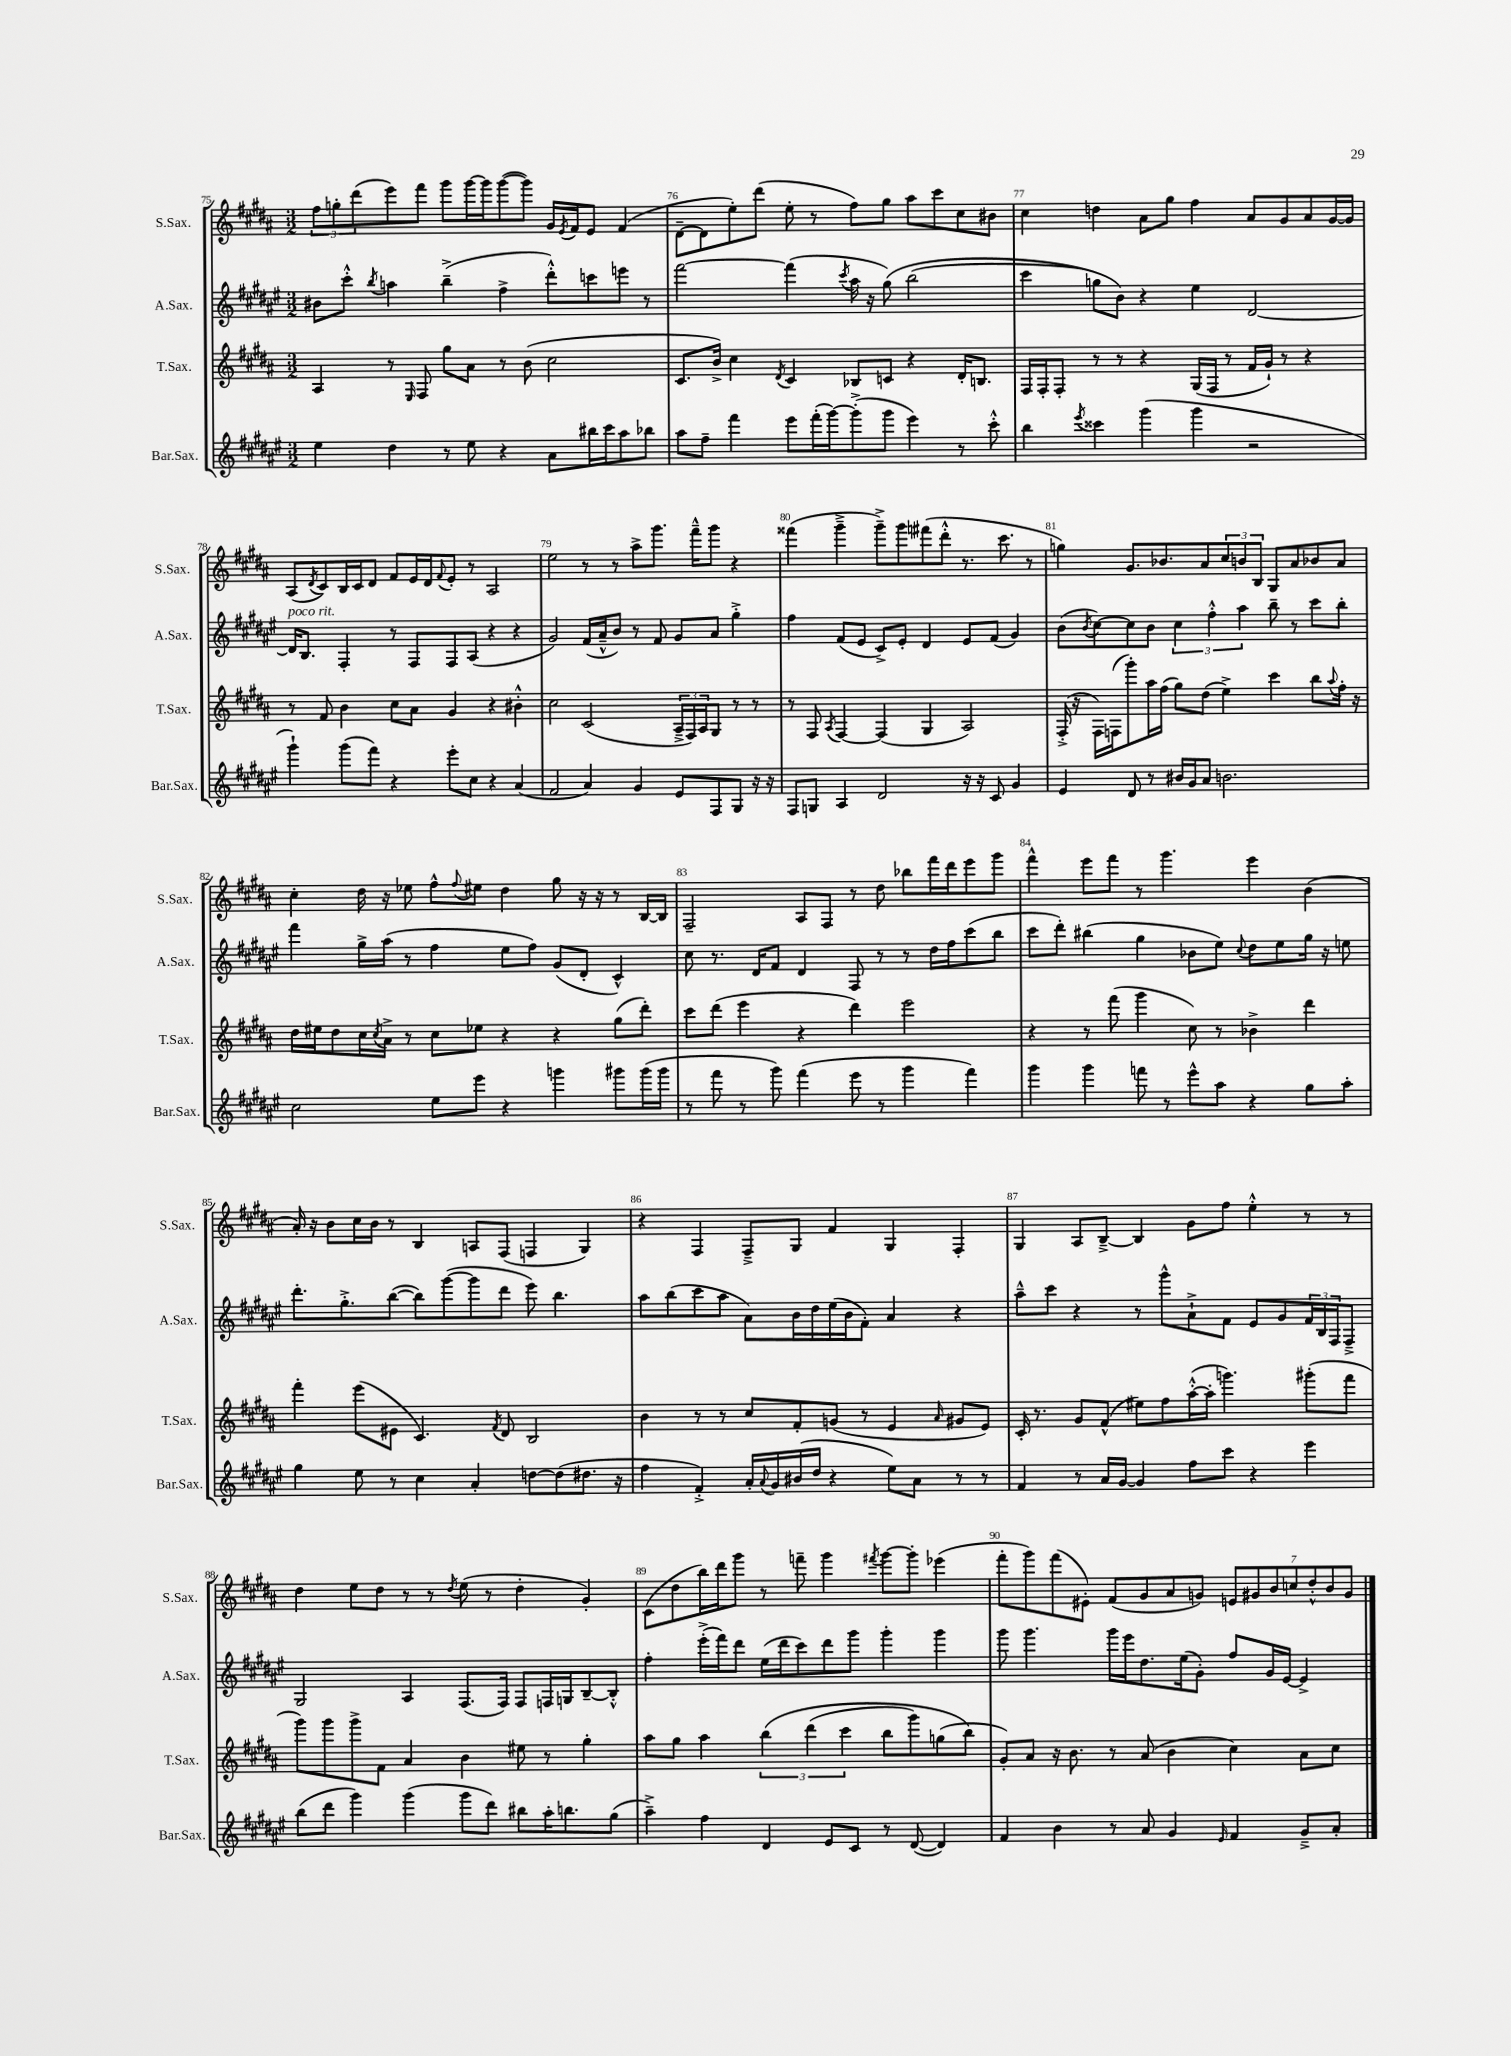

**kern	**kern	**kern	**kern
*staff4	*staff3	*staff2	*staff1
*clefG2	*clefG2	*clefG2	*clefG2
*k[f#c#g#d#a#e#]	*k[f#c#g#d#a#]	*k[f#c#g#d#a#e#]	*k[f#c#g#d#a#]
*M3/2	*M3/2	*M3/2	*M3/2
4ee#\	4A#/	8b#\L	12ff#\L
.	.	.	12gg'\
.	.	8ccc#'^^\J	.
.	.	.	(12ddd#\
.	.	8qbb/	.
4dd#\	8r	4aa\	8eee\)
.	16qqE/	.	.
.	8F#/	.	8fff#\J
8r	8gg#\L	(4bb~^\	8ggg#\L
8ee#\	8a#\J	.	[16ggg#\L
.	.	.	16ggg#\]J
4r	8r	4ff#^\	([8ggg#\
.	(8b\	.	8ggg#\]J)
8a#\L	2cc#\	8ddd#'^^\L)	16g#/LL
.	.	.	8qe/
.	.	.	16f#/J
16bb#\L	.	8ccc\	8e/J
16ccc#\J	.	.	.
8aa#\	.	8eee\J	(4f#/
8bb-\J	.	8r	.
=	=	=	=
8aa#\L	8.c#/L	[2fff#\	[8d#~\L
8ff#~\J	.	.	8d#\]
.	16b^/Jk)	.	.
4fff#\	4cc#\	.	8ee'\)
.	.	.	(8ddd#\J
.	8qd#/	.	.
8eee#\L	4c#/	(4fff#\]	8ee'\
(16fff#'\L	.	.	8r
[16ggg#\J)	.	.	.
.	.	8qccc#/	.
(8ggg#'^\]	8B-/L	16aa#\	8ff#\L)
.	.	16r	.
8ggg#\J	8c/J	&(8gg#\)	8gg#\J
4eee#\)	4r	(2bb\	8aa#\L
.	.	.	8ccc#\
8r	16d#'/LK	.	8cc#\
.	8.B/J	.	.
8ccc#'^^\	.	.	8b#\J
=	=	=	=
4bb\	16F#/LL	4ccc#\	4cc#\
.	16F#'/J	.	.
.	8F#'/J	.	.
8qeee#/	.	.	.
4ccc##\	8r	8gg\L)	4dd\
.	8r	8b\J&)	.
(4ggg#\	4r	4r	8a#\L
.	.	.	8gg#\J
4ggg#\	(16G#/LL	4ee#\	4ff#\
.	16F#/JJ	.	.
.	8r	.	.
2r	16f#/LL	[2d#/	8a#/L
.	16g#`/JJ)	.	.
.	8r	.	8g#/
.	4r	.	8a#/
.	.	.	[16g#/L
.	.	.	16g#/]JJ
=	=	=	=
4ggg#`\)	8r	16d#/]LK	(8A#/L
.	.	8.B/J	.
.	.	.	8qd#/
.	8f#/	.	8c#/)
(8ggg#\L	4b\	4F#'/	16B/L
.	.	.	16c#/J
8fff#\J)	.	.	8d#/J
4r	8cc#\L	8r	8f#/L
.	8a#\J	8F#/L	16e/L
.	.	.	16d#/J
.	.	.	8qqf#/
8eee#'\L	4g#/	8F#/	8e'/J
8cc#\J	.	(8A#/J	8r
4r	4r	4r	2A#/
(4a#/	4b#'^^\	4r	.
=	=	=	=
2f#/	2cc#\	2g#/)	2ee\
4a#/)	(2c#/	(16f#/LL	8r
.	.	16a#~^^/J	.
.	.	8b/J)	8r
4g#/	.	8r	8aa#^\L
.	.	8f#/	8.ggg#\J
8e#/L	24A#~^/LL	8g#/L	.
.	24F#/)	.	.
.	.	.	16fff#~^^\LK
.	24A#/J	.	.
8F#/	8G#/J	8a#/J	8ggg#\J
8G#/J	8r	4gg#'^\	4r
16r	8r	.	.
16r	.	.	.
=	=	=	=
8F#/L	8r	4ff#\	(4fff##\
8G/J	8F#/	.	.
.	8qA#/	.	.
4A#/	[4F#/	(8f#/L	4ggg#~^\
.	.	8e#/J	.
2d#/	(4F#/]	8c#^/L)	8ggg#~^\L)
.	.	8e#'/J	8ggg#\
.	4G#/	4d#/	(8fff#\
.	.	.	8ddd#'^^\J
16r	2A#/)	8e#/L	8.r
16r	.	.	.
8c#/	.	(8f#/J	.
.	.	.	8.ccc#\
4g#/	.	4g#/)	.
.	.	.	8r
=	=	=	=
4e#/	(16F#'^/	(8b\L	4gg\)
.	16r	.	.
.	.	8qb/	.
.	16F#\LL)	[8cc#\)	.
.	(16F\J	.	.
8d#/	8ggg#'\)	8cc#\]	8.g#/L
8r	16aa#\L	8b\J	.
.	(16ff#\JJ	.	8.b-/
16b#/LL	8gg#\L)	6cc#\	.
16g#/J	.	.	.
8a#/J	(8dd#\J	.	8a#/
.	.	6ff#'^^\	.
2.b\	4ee^\)	.	12cc#/
.	.	6aa#\	12b/
.	.	.	12B/J
.	4ccc#\	8bb~\	8G#/L
.	.	8r	8a#/
.	8bb\L	8ccc#\L	8b-/
.	8qqaa#/	.	.
.	16ff#'\Jk	8bb'\J	8a#/J
.	16r	.	.
=	=	=	=
2cc#\	16dd#\LL	4fff#\	4cc#'\
.	16ee#\J	.	.
.	8dd#\	.	.
.	16cc#\L	16gg#^\LL	16dd#\
.	8qcc#/	.	.
.	16a#^\JJ	(16aa#\JJ	16r
.	8r	8r	8ee-\
8ee#\L	8cc#\L	4ff#\	8ff#^^\L
.	.	.	8qqff#/
8eee#\J	8ee-\J	.	8ee#\J
4r	4r	8ee#\L	4dd#\
.	.	8ff#\J)	.
4ggg\	4r	(8g#/L	8gg#\
.	.	8d#'/J	16r
.	.	.	16r
8ggg#\L	(8gg#\L	4c#^^/)	8r
(16ggg#\L	8ddd#'\J)	.	[16B/LL
16ggg#\JJ	.	.	16B/]JJ
=	=	=	=
8r	8ccc#\L	8cc#\	2F#~/
8fff#\	(8ddd#\J	8.r	.
8r	4eee\	.	.
.	.	16d#/LK	.
8ggg#\)	.	8f#/J	.
(4fff#\	4r	4d#/	8A#/L
.	.	.	8F#/J
8eee#\	4ddd#\)	8F#/	8r
8r	.	8r	8dd#\
4ggg#\	2eee\	8r	8bb-\L
.	.	16dd#\LL	16fff#\L
.	.	16ff#\J	16ddd#\J
4fff#\)	.	(8ccc#\	8eee\
.	.	8bb\J	8ggg#\J
=	=	=	=
4ggg#\	4r	8ccc#\L	4fff#^^\
.	.	8ddd#'\J)	.
4ggg#\	8r	(4bb#\	8eee\L
.	(8fff#\	.	8fff#\J
8fff\	4ggg#\	4gg#\	8r
8r	.	.	4.ggg#\
8eee#^^\L	8cc#\)	8b-\L	.
8aa#\J	8r	8ee#\J)	.
.	.	8qqcc#/	.
4r	4b-^\	8dd#\L	4eee\
.	.	8ee#\	.
8gg#\L	4ddd#\	16gg#\Jk	(4b\
.	.	16r	.
8aa#'\J	.	8ee\	.
=	=	=	=
4gg#\	4fff#'\	8.ddd#'\L	16a#'/)
.	.	.	16r
.	.	.	8b\L
.	.	8.gg#'^\	.
8ee#\	(8eee\L	.	16cc#\L
.	.	.	16b\JJ
8r	8e#\J	([8bb\J	8r
4cc#\	4.c#/)	8bb\]L)	4B/
.	.	([8ggg#\	.
4a#'/	.	8ggg#\]	8A/L
.	8qf#/	.	.
.	8d#/	8ddd#\J	(8F#/J
[8dd\L	2B/	8eee#\)	4F/
(8dd\]	.	4.bb\	.
8.dd#\J	.	.	4G#/)
16r	.	.	.
=	=	=	=
4ff#\	4b\	8aa#\L	4r
.	.	(8bb\	.
4f#'^/)	8r	8ccc#\	4F#/
.	8r	8aa#\J	.
16a#'/LL	8cc#/L	8a#\L)	8F#~^/L
8qqa#/	.	.	.
16g#/	.	.	.
(16b#/	8f#'/	16b\L	8G#/J
16dd#/JJ	.	16dd#\	.
4r	(8g/J	(16ee#\	4f#/
.	.	16b\J	.
.	8r	8f#'\J)	.
8ee#\L)	4e/	4a#/	4G#/
8a#\J	.	.	.
.	16qqa#/	.	.
8r	8g#/L	4r	4F#'/
8r	8e/J)	.	.
=	=	=	=
4f#/	16c#'/	8aa#~^^\L	4G#/
.	8.r	.	.
.	.	8ccc#\J	.
8r	8g#/L	4r	8A#/L
16a#/LL	(8f#^^/J	.	[8B~^/J
[16g#/JJ	.	.	.
4g#/]	8ee#\L)	8r	4B/]
.	8ff#\	8ggg#^^\L	.
8ff#\L	([16aa#'^^\L	8a#`^\	8g#\L
.	16aa#'\]JJ	.	.
8ccc#\J	4.ggg\)	8f#\J	8ff#\J
4r	.	8e#/L	4ee'^^\
.	.	8g#/	.
4eee#\	(8ggg#'\L	24f#/L	8r
.	.	24B/	.
.	.	24F#/J	.
.	8fff#\J	8F#~^/J	8r
=	=	=	=
(8bb\L	8ggg#\L)	2G#/	4dd#\
8ddd#\J	8ggg#\	.	.
4ggg#\)	8ggg#^\	.	8ee\L
.	8f#\J	.	8dd#\J
(4ggg#\	4a#/	4A#/	8r
.	.	.	8r
.	.	.	8qdd#/
8ggg#\L	4b\	(8.F#/L	(8ee\
8ddd#\J)	.	.	8r
.	.	16F#/Jk)	.
8bb#\L	8ee#\	8F#/L	4dd#'\
16aa#'\K	8r	16F/L	.
8.bb\	.	16G/J	.
.	4gg#'\	[8B~/	4g#'/)
(8gg#\J	.	8B'^^/]J	.
=	=	=	=
4aa#~^\)	8aa#\L	4ff#'\	(8c#\L
.	8gg#\J	.	8dd#\
4ff#\	4aa#\	(16eee#'^\LL	16bb\L)
.	.	16fff#\J)	16ddd#\J
.	.	8ddd#\J	8ggg#\J
4d#/	&(6bb\	(16ee#\LL	8r
.	.	16ddd#\J	.
.	.	8ccc#\)	8fff~\
.	(6ddd#\	.	.
8e#/L	.	8ddd#\	4ggg#\
.	6ccc#\	.	.
8c#/J	.	8ggg#\J	.
.	.	.	8qfff#/
8r	8bb\L	4ggg#'\	[8ggg#\L
([8d#/	8ggg#\)	.	8ggg#'\]J
4d#/])	(8gg\	4ggg#\	(4eee-\
.	8bb\J&)	.	.
=	=	=	=
4f#/	8g#'/L)	8ggg#\	8fff#'\L
.	8a#/J	4.ggg#\	8ggg#\)
4b\	16r	.	(8fff#\
.	8.b\	.	.
.	.	.	8e#'\J)
8r	8r	16ggg#\LL	(8f#/L
.	.	16eee#\J	.
8a#/	(8a#/	8.dd#\	8g#/
4g#/	4b\	.	8a#/
.	.	(16ee#\k	.
.	.	8g#'\J)	8g/J)
16qqe#/	.	.	.
4f#/	4cc#\)	8ff#/L	14e/L
.	.	.	14g#/
.	.	16g#/L	.
.	.	.	14b/
.	.	[16e#/JJ	.
.	.	.	14cc/
8g#~^/L	8a#\L	4e#^/]	.
.	.	.	14dd#'^^/
.	.	.	14b/
8a#'/J	8cc#\J	.	.
.	.	.	14g#/J
==	==	==	==
*-	*-	*-	*-
